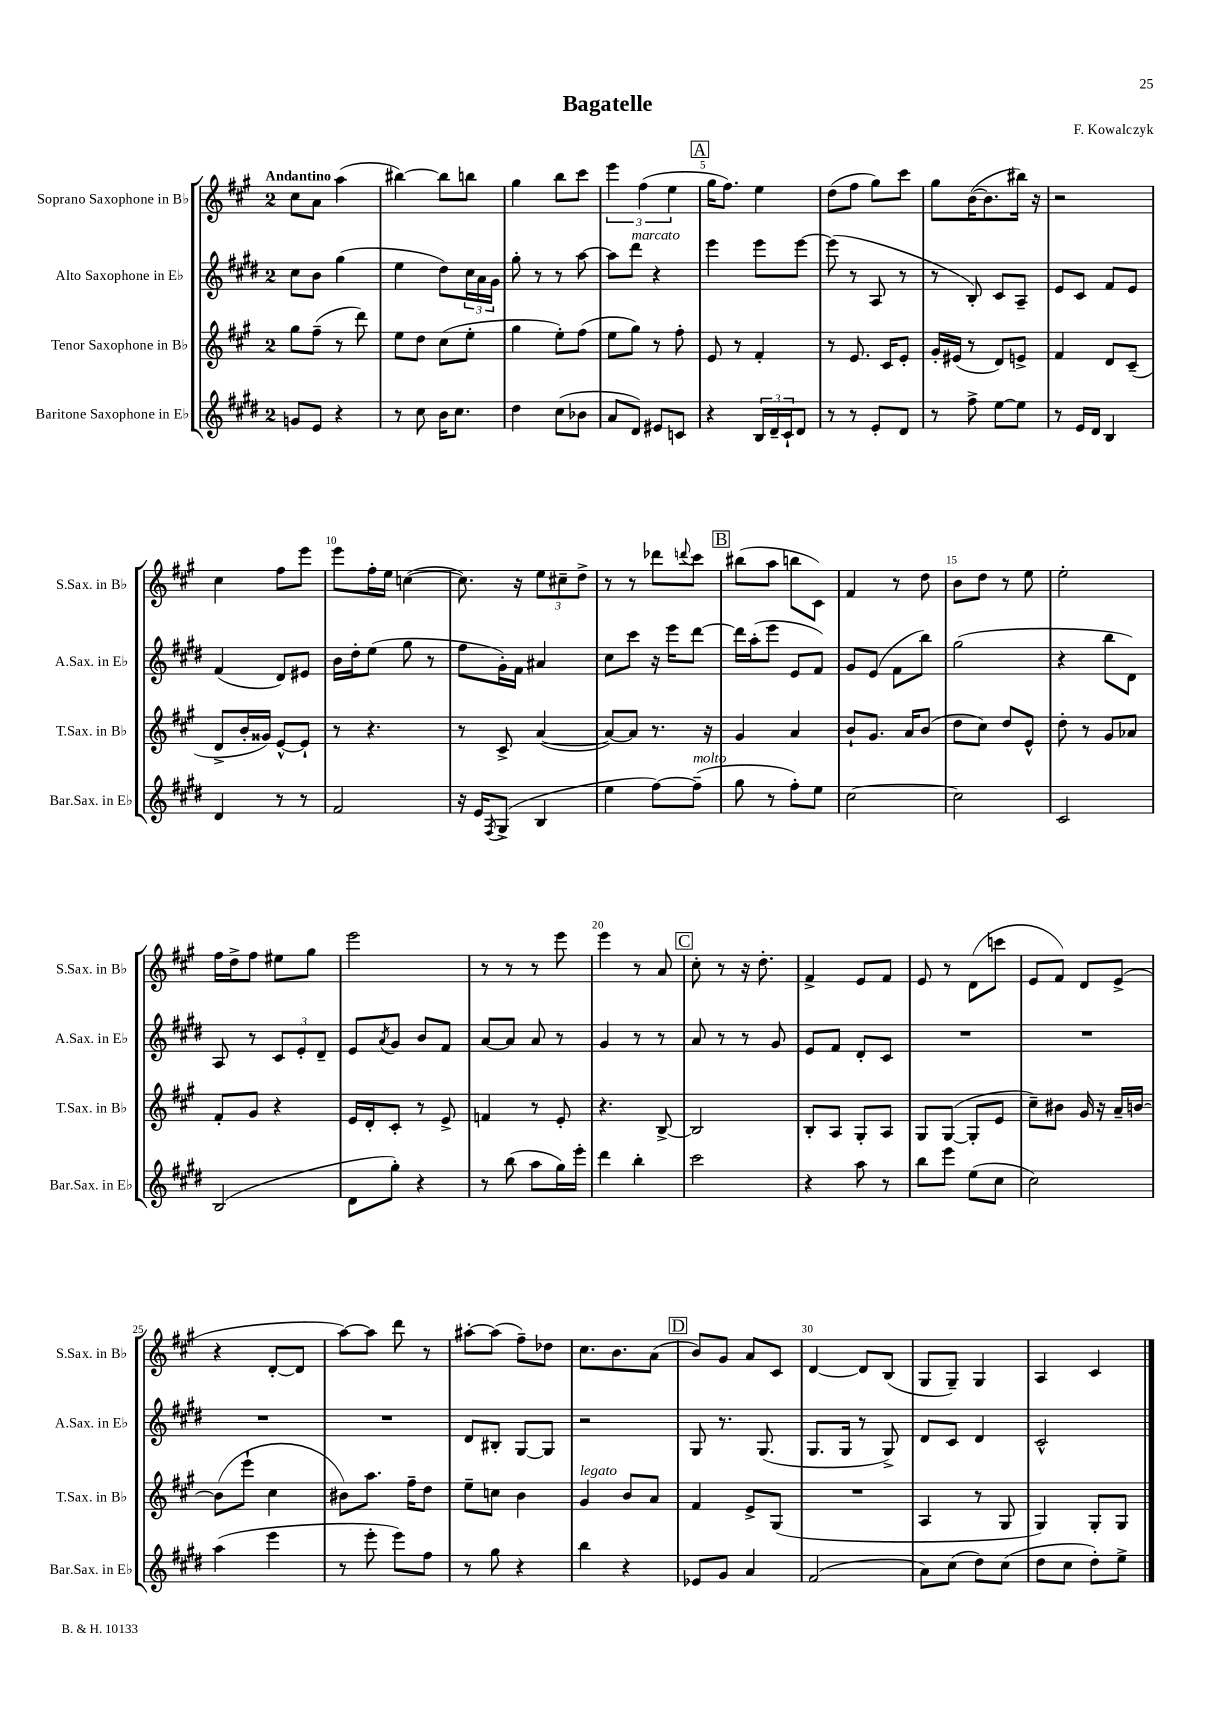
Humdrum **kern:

**kern	**kern	**kern	**kern
*staff4	*staff3	*staff2	*staff1
*clefG2	*clefG2	*clefG2	*clefG2
*k[f#c#g#d#]	*k[f#c#g#]	*k[f#c#g#d#]	*k[f#c#g#]
*M2/4	*M2/4	*M2/4	*M2/4
8g/L	8gg#\L	8cc#\L	8cc#\L
8e/J	(8ff#~\J	8b\J	8a\J
4r	8r	(4gg#\	(4aa\
.	8ddd\)	.	.
=	=	=	=
8r	8ee\L	4ee\	[4bb#\)
8cc#\	8dd\J	.	.
16b\LK	(8cc#\L	8dd#\L)	8bb#\]L
8.cc#\J	.	.	.
.	8ee'\J	24cc#\L	8bb\J
.	.	24a\	.
.	.	24g#\JJ	.
=	=	=	=
4dd#\	4gg#\	8gg#'\	4gg#\
.	.	8r	.
(8cc#\L	8ee'\L)	8r	8bb\L
8b-\J	(8ff#\J	[8aa\	8ccc#\J
=	=	=	=
8a/L	8ee\L	8aa\]L	6eee\
8d#/J)	8gg#\J)	8ddd#\J	.
.	.	.	(6ff#\
8e#/L	8r	4r	.
.	.	.	6ee\
8c/J	8ff#'\	.	.
=	=	=	=
4r	8e/	4eee\	16gg#\LK
.	.	.	8.ff#\J)
.	8r	.	.
24B/LL	4f#'/	8eee\L	4ee\
24d#~/	.	.	.
24c#`/J	.	.	.
8d#/J	.	[8eee\J	.
=	=	=	=
8r	8r	(8eee\]	(8dd\L
8r	8.e/	8r	8ff#\J
8e'/L	.	8A/	8gg#\L)
.	16c#/LK	.	.
8d#/J	8e'/J	8r	8ccc#\J
=	=	=	=
8r	16g#'/LL	8r	8gg#\L
.	(16e#/JJ	.	.
8ff#^\	8r	8B'/)	([16b\K
.	.	.	8.b\]
[8ee\L	8d/L)	8c#/L	.
8ee\]J	8e^/J	8A~/J	16bb#\Jk)
.	.	.	16r
=	=	=	=
8r	4f#/	8e/L	2r
16e/LL	.	8c#/J	.
16d#/JJ	.	.	.
4B/	8d/L	8f#/L	.
.	(8c#~/J	8e/J	.
=	=	=	=
4d#/	8d^/L	(4f#/	4cc#\
.	16b'/L	.	.
.	16g##/JJ)	.	.
8r	[8e^^/L	8d#/L)	8ff#\L
8r	8e`/]J	8e#/J	8eee\J
=	=	=	=
2f#/	8r	16b\LL	8eee\L
.	.	16dd#'\J	.
.	4.r	(8ee\J	16ff#'\L
.	.	.	16ee\JJ
.	.	8gg#\	([4cc\
.	.	8r	.
=	=	=	=
16r	8r	8ff#\L	8.cc\])
16e/LK	.	.	.
8qF#/	.	.	.
(8G#^/J	8c#^/	16g#'\L)	.
.	.	16f#\JJ	16r
4B/	([4a/	4a#/	12ee\L
.	.	.	12cc#~\
.	.	.	12dd^\J
=	=	=	=
4ee\	8a/_L)	8cc#\L	8r
.	8a/]J	8ccc#\J	8r
[8ff#\L)	8.r	16r	8ddd-\L
.	.	16eee\LK	.
.	.	.	8qqddd/
(8ff#~\]J	.	[8ddd#\J	8ccc#\J
.	16r	.	.
=	=	=	=
8gg#\	4g#/	16ddd#\]LL	(8bb#\L
.	.	(16aa'\J	.
8r	.	8eee\J	8aa\J
8ff#'\L)	4a/	8e/L	8bb\L
8ee\J	.	8f#/J)	8c#\J)
=	=	=	=
[2cc#\	8b`/L	8g#/L	4f#/
.	8.g#/J	(8e/J	.
.	.	8f#\L	8r
.	16a/LK	.	.
.	(8b/J	8bb\J)	8dd\
=	=	=	=
2cc#\]	8dd\L	(2gg#\	8b\L
.	8cc#\J)	.	8dd\J
.	8dd/L	.	8r
.	8e^^/J	.	8ee\
=	=	=	=
2c#/	8dd'\	4r	2ee'\
.	8r	.	.
.	8g#/L	8bb\L	.
.	8a-/J	8d#\J)	.
=	=	=	=
(2B/	8f#'/L	8A/	16ff#\LL
.	.	.	16dd^\J
.	8g#/J	8r	8ff#\J
.	4r	12c#/L	8ee#\L
.	.	12e'/	.
.	.	.	8gg#\J
.	.	12d#~/J	.
=	=	=	=
8d#\L	16e/LL	8e/L	2eee\
.	16d'/J	.	.
.	.	8qa/	.
8gg#'\J)	8c#'/J	8g#/J	.
4r	8r	8b/L	.
.	8e^/	8f#/J	.
=	=	=	=
8r	4f/	[8a/L	8r
(8bb\	.	8a/]J	8r
8aa\L	8r	8a/	8r
16gg#\L)	8e'/	8r	8eee\
16eee'\JJ	.	.	.
=	=	=	=
4ddd#\	4.r	4g#/	4eee\
4bb'\	.	8r	8r
.	[8B^/	8r	8a/
=	=	=	=
2ccc#\	2B/]	8a/	8cc#'\
.	.	8r	8r
.	.	8r	16r
.	.	.	8.dd'\
.	.	8g#/	.
=	=	=	=
4r	8B'/L	8e/L	4f#^/
.	8A/J	8f#/J	.
8aa\	8G#'/L	8d#'/L	8e/L
8r	8A/J	8c#/J	8f#/J
=	=	=	=
8bb\L	8G#/L	2r	8e/
8eee\J	([8G#/J	.	8r
(8ee\L	8G#'/]L	.	(8d\L
8cc#\J	8e/J	.	8ccc\J
=	=	=	=
2cc#\)	8cc#~\L)	2r	8e/L
.	8b#\J	.	8f#/J)
.	16g#/	.	8d/L
.	16r	.	.
.	16a~/LL	.	(8e^/J
.	[16b/JJ	.	.
=	=	=	=
(4aa\	(8b\]L	2r	4r
.	8eee`\J	.	.
4eee\	4cc#\	.	[8d'/L
.	.	.	8d/]J
=	=	=	=
8r	8b#\L)	2r	[8aa\L)
8eee'\	8.aa\J	.	8aa\]J
8eee\L)	.	.	8ddd\
.	16ff#~\LK	.	.
8ff#\J	8dd\J	.	8r
=	=	=	=
8r	8ee~\L	8d#/L	[8aa#'\L
8gg#\	8cc\J	8B#'/J	(8aa#\]J
4r	4b\	[8G#/L	8ff#~\L)
.	.	8G#/]J	8dd-\J
=	=	=	=
4bb\	4g#/	2r	8.cc#\L
.	.	.	8.b\
4r	8b/L	.	.
.	8a/J	.	(8a\J
=	=	=	=
8e-/L	4f#/	8G#/	8b/L)
8g#/J	.	8.r	8g#/J
4a/	8e^/L	.	8a/L
.	.	(8.G#/	.
.	(8G#/J	.	8c#/J
=	=	=	=
(2f#/	2r	8.G#/L	[4d/
.	.	16G#/Jk	.
.	.	8r	8d/]L
.	.	8G#^/)	(8B/J
=	=	=	=
8a\L)	4A/	8d#/L	8G#/L
(8cc#\J	.	8c#/J	8G#~/J)
8dd#\L)	8r	4d#/	4G#/
(8cc#\J	8G#/	.	.
=	=	=	=
8dd#\L	4G#/)	2c#^^/	4A/
8cc#\J	.	.	.
8dd#'\L)	8G#'/L	.	4c#/
8ee^\J	8G#/J	.	.
==	==	==	==
*-	*-	*-	*-
